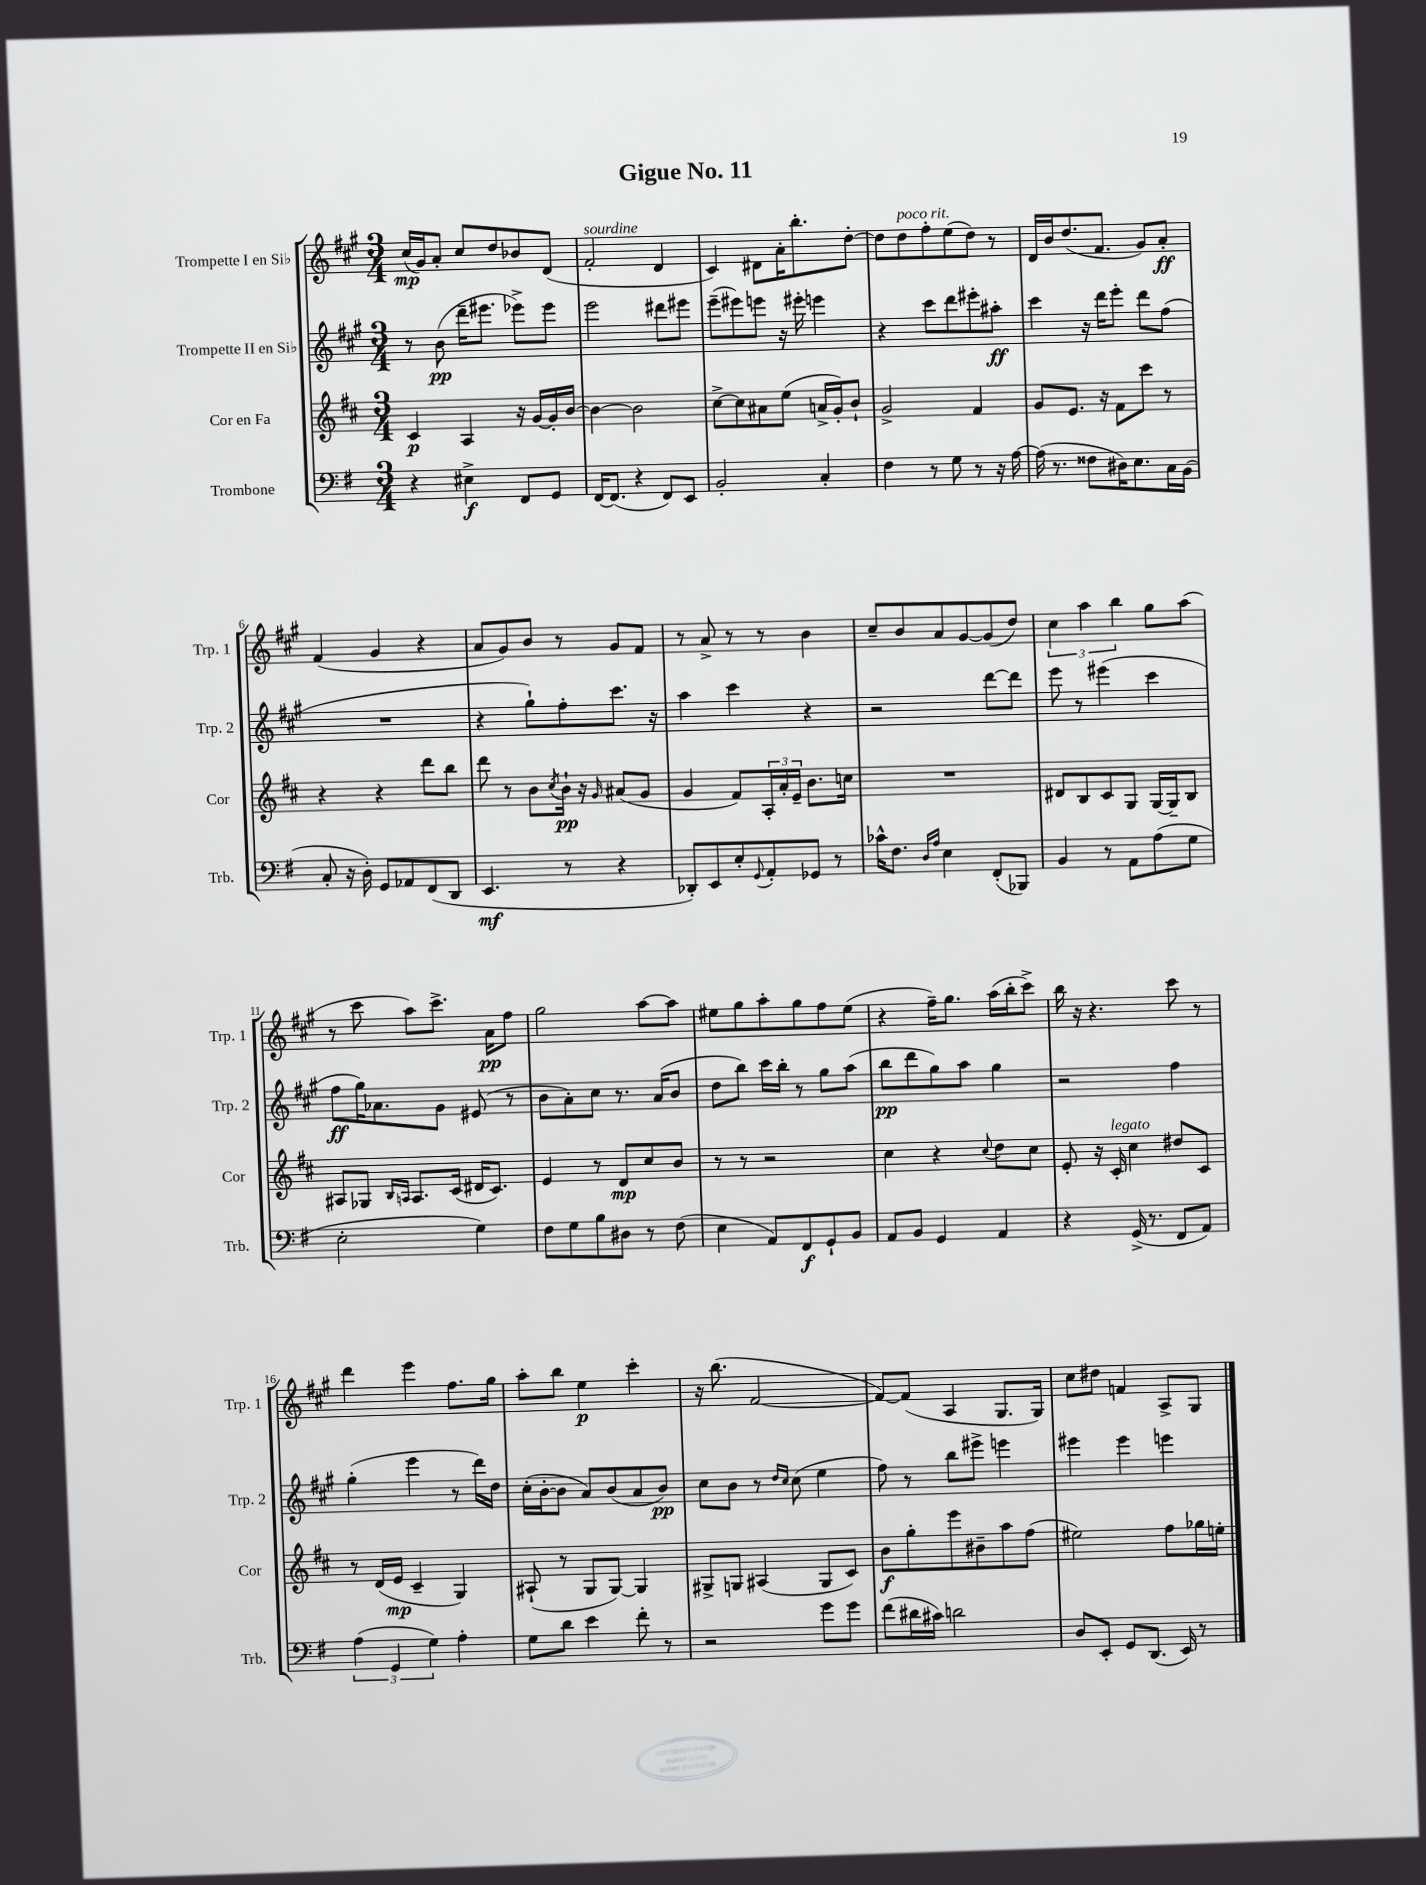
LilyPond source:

\header { title = "Gigue No. 11" }
<<
\new StaffGroup <<
\new Staff = "s0" \with { instrumentName = "Trompette I en Sib" shortInstrumentName = "Trp. 1" } {
    \clef treble \key a \major \numericTimeSignature \time 3/4
    cis''16\mp( gis'16) a'8-. cis''8 d''8 bes'8 d'8( |
    fis'2-.^\markup { \italic "sourdine" } d'4 |
    cis'4) dis'8 a'16-. b''8.-. d''8~-. |
    d''8 d''8^\markup { \italic "poco rit." } fis''8-. e''8( d''8) r8 |
    d'16 b'16 d''8.( fis'8. gis'8) a'8-.\ff |
    fis'4( gis'4 r4 |
    a'8 gis'8) b'8 r8 gis'8 fis'8 |
    r8 a'8-> r8 r8 b'4 |
    cis''8-- b'8 a'8 gis'8~ gis'8( d''8) |
    \tuplet 3/2 { cis''4 a''4 b''4 } gis''8 a''8( |
    r8 cis'''8 a''8) cis'''8.-> a'16\pp fis''8 |
    gis''2 a''8~ a''8 |
    eis''8 gis''8 a''8-. gis''8 fis''8 eis''8( |
    r4 fis''16--) gis''8. a''16( b''16-. cis'''8->) |
    b''16 r16 r4. cis'''8 r8 |
    d'''4 e'''4 fis''8. gis''16 |
    a''8-. b''8 e''4\p cis'''4-. |
    r16 b''8.( fis'2~ |
    fis'8~) fis'8( a4 gis8. gis16) |
    cis''8 dis''8 f'4 a8-> gis8 \bar "|." |
}
\new Staff = "s1" \with { instrumentName = "Trompette II en Sib" shortInstrumentName = "Trp. 2" } {
    \clef treble \key a \major \numericTimeSignature \time 3/4
    r8 b'8\pp( d'''16-- eis'''8. ees'''8->) ees'''8 |
    e'''2 dis'''8 eis'''8 |
    e'''8--( eis'''8) e'''8 r16 eis'''16-. e'''4 |
    r4 cis'''8 d'''8 eis'''8-. ais''8-.\ff |
    cis'''4 r16 d'''16 e'''8-. d'''8 fis''8( |
    R2. |
    r4 gis''8-!) fis''8-. cis'''8. r16 |
    a''4 cis'''4 r4 |
    r2 d'''8~ d'''8 |
    e'''8 r8 eis'''4( cis'''4 |
    fis''8\ff gis''16) aes'8. gis'8 eis'8( r8 |
    b'8 a'8-.) cis''8 r8. a'16( b'8 |
    d''8 b''8) cis'''16 b''16-. r8 gis''8 a''8( |
    b''8\pp d'''8 gis''8) a''8 gis''4 |
    r2 fis''4 |
    gis''4-.( e'''4 r8 d'''16) d''16 |
    cis''16-.( b'16~-. b'8 a'8) b'8( a'8 b'8\pp) |
    cis''8 b'8 r8 \grace { d''16 cis''16 } cis''8( e''4 |
    fis''8) r8 b''8 eis'''8-> e'''4 |
    eis'''4 eis'''4 e'''4 \bar "|." |
}
\new Staff = "s2" \with { instrumentName = "Cor en Fa" shortInstrumentName = "Cor" } {
    \clef treble \key d \major \numericTimeSignature \time 3/4
    cis'4\p a4 r16 g'16~ g'16-. b'16~ |
    b'4~ b'2 |
    cis''8~-> cis''8 ais'8 e''8( a'16-> g'16-.) b'8-! |
    g'2-> fis'4 |
    g'8 e'8. r16 fis'8 cis'''8 r8 |
    r4 r4 d'''8 b''8 |
    d'''8 r8 b'8 \acciaccatura { cis''8 } b'16-!\pp r16 \grace { g'16 } ais'8( g'8 |
    g'4 fis'8) \tuplet 3/2 { a16-. a'16-. e'16-- } b'8. c''16 |
    R2. |
    dis'8 b8 cis'8 g8 g16~ g16-- b8 |
    ais8 ges8 \grace { b16 a16 } a8. cis'16( dis'16 cis'8.) |
    e'4 r8 d'8\mp cis''8 b'8 |
    r8 r8 r2 |
    cis''4 r4 \appoggiatura { cis''8 } d''8 cis''8 |
    e'8-. r16 cis'16-.^\markup { \italic "legato" } cis''4 dis''8 cis'8 |
    r8 d'16( e'16\mp cis'4-- g4) |
    ais8-!( r8 g8 g8~) g4 |
    gis8-> g8 ais4( g8 cis'8) |
    b'8\f g''8-. e'''8 bis'8-- a''8 fis''8( |
    eis''2) fis''8 ges''16 e''16-. \bar "|." |
}
\new Staff = "s3" \with { instrumentName = "Trombone" shortInstrumentName = "Trb." } {
    \clef bass \key g \major \numericTimeSignature \time 3/4
    r4 eis4->\f fis,8 g,8 |
    fis,16~ fis,8.( r4 fis,8) e,8 |
    b,2-. c4-. |
    fis4 r8 g8 r8 r16 a16~ |
    a16( r8. fisis8 dis16) e8. c16 b,16( |
    c8-. r16 d16-.) g,8 aes,8 fis,8( d,8 |
    e,4.\mf r8 r4 |
    des,8-.) e,8 e8-. \appoggiatura { g,8 } a,8-. ges,8 r8 |
    ces'16-^ fis8. \grace { d16 a16 } e4 fis,8-.( bes,,8) |
    b,4 r8 a,8 a8( g8 |
    e2-. g4) |
    fis8 g8 b8 dis8 r8 fis8( |
    e4 a,8) fis,8\f g,8-! b,8 |
    a,8 b,8 g,4 a,4 |
    r4 g,16->( r8. fis,8 a,8) |
    \tuplet 3/2 { a4( g,4 g4) } a4-. |
    g8 d'8 e'4 fis'8-. r8 |
    r2 g'8 g'8 |
    fis'8( dis'16 cis'16) d'2 |
    d8 e,8-. g,8 d,8.( e,16) r8 \bar "|." |
}
>>
>>
